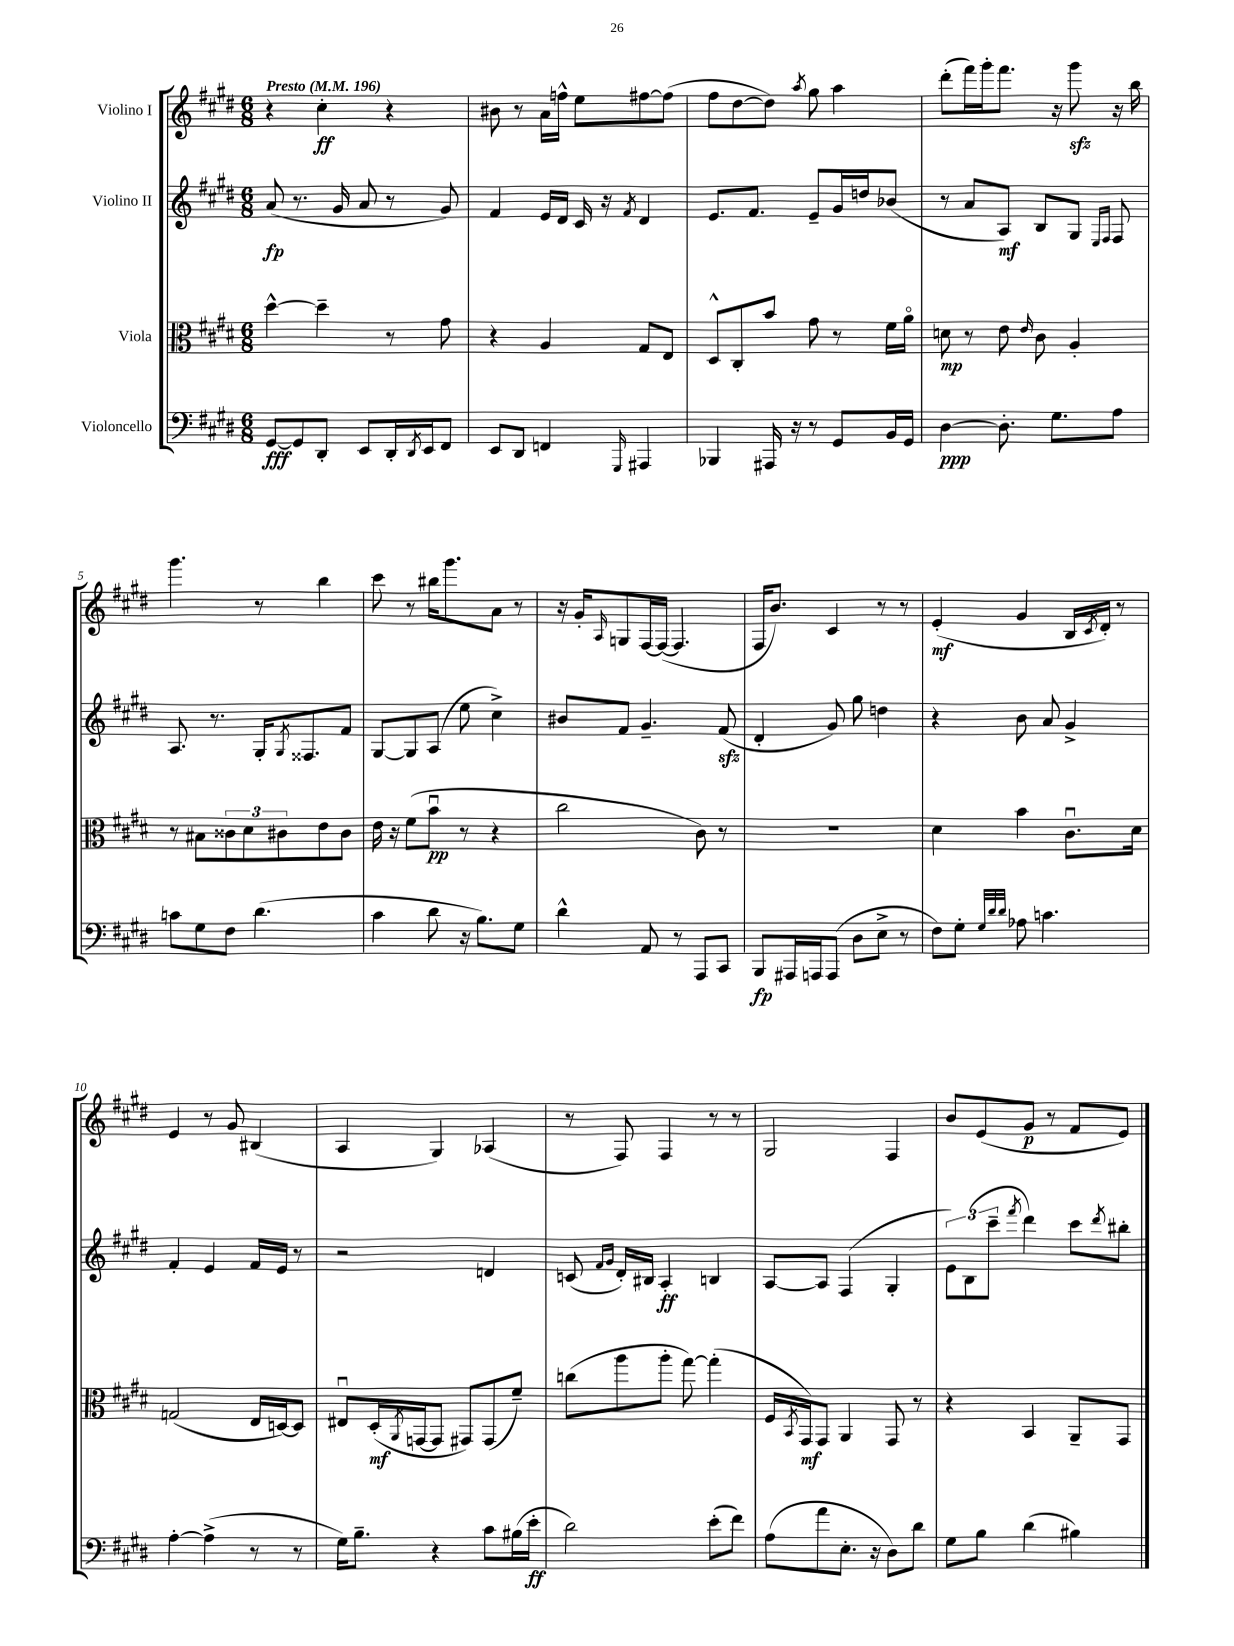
<<
\new StaffGroup <<
\new Staff = "s0" \with { instrumentName = "Violino I" } {
    \clef treble \key e \major \numericTimeSignature \time 6/8 \tempo "Presto" 4 = 196
    r4 cis''4-.\ff r4 |
    bis'8 r8 a'16 f''16-^ e''8 fis''8~ fis''8( |
    fis''8 dis''8~ dis''8) \acciaccatura { a''8 } gis''8 a''4 |
    dis'''8-.( fis'''16) gis'''16-. fis'''8. r16 gis'''8\sfz r16 b''16 |
    gis'''4. r8 b''4 |
    cis'''8 r8 bis''16 gis'''8. a'8 r8 |
    r16 gis'16-. \grace { a16 } g8 fis16~ fis16~( fis4. |
    fis16 b'8.) cis'4 r8 r8 |
    e'4-.\mf( gis'4 b16 \acciaccatura { cis'8 } dis'16-.) r8 |
    e'4 r8 gis'8 bis4( |
    a4 gis4) aes4( |
    r8 fis8) fis4 r8 r8 |
    gis2 fis4 |
    b'8 e'8( gis'8\p r8 fis'8 e'8) \bar "|." |
}
\new Staff = "s1" \with { instrumentName = "Violino II" } {
    \clef treble \key e \major \numericTimeSignature \time 6/8
    a'8\fp( r8. gis'16 a'8 r8 gis'8) |
    fis'4 e'16 dis'16 cis'16 r16 \acciaccatura { fis'8 } dis'4 |
    e'8. fis'8. e'8-- gis'16 d''16 bes'8( |
    r8 a'8 a8\mf) b8 gis8 \grace { e16 fis16 } fis8 |
    a8. r8. gis16-. \acciaccatura { gis8 } fisis8. fis'8 |
    gis8~ gis8 a8( e''8 cis''4->) |
    bis'8 fis'8 gis'4.-- fis'8\sfz( |
    dis'4-. gis'8) gis''8 d''4 |
    r4 b'8 a'8 gis'4-> |
    fis'4-. e'4 fis'16 e'16 r8 |
    r2 d'4 |
    c'8( \grace { fis'16 gis'16 } dis'16-.) bis16 a4-.\ff b4 |
    a8~ a8 fis4( gis4-. |
    \tuplet 3/2 { e'8) b8( cis'''8-- } \acciaccatura { fis'''8 } dis'''4) cis'''8 \acciaccatura { dis'''8 } bis''8-. \bar "|." |
}
\new Staff = "s2" \with { instrumentName = "Viola" } {
    \clef alto \key e \major \numericTimeSignature \time 6/8
    dis''4~-^ dis''4-- r8 gis'8 |
    r4 a4 gis8 e8 |
    dis8-^ cis8-. b'8 gis'8 r8 fis'16 a'16\flageolet |
    d'8\mp r8 e'8 \grace { e'16 } cis'8 a4-. |
    r8 bis8 \tuplet 3/2 { cisis'8 dis'8 cis'8 } e'8 cis'8 |
    e'16 r16 fis'8( b'8\downbow\pp r8 r4 |
    cis''2 cis'8) r8 |
    R2. |
    dis'4 b'4 cis'8.\downbow dis'16 |
    g2( e16 d16~) d8 |
    eis8\downbow dis16-.\mf( \acciaccatura { a,8 } g,16~ g,8 gis,8) gis,8( fis'8--) |
    c''8( a''8 a''8-. gis''8~) gis''4-.( |
    fis16 \acciaccatura { b,8 } gis,16\mf) gis,8 a,4 gis,8 r8 |
    r4 b,4 a,8-- gis,8 \bar "|." |
}
\new Staff = "s3" \with { instrumentName = "Violoncello" } {
    \clef bass \key e \major \numericTimeSignature \time 6/8
    gis,8~\fff gis,8 dis,8-. e,8 dis,16-. \acciaccatura { dis,8 } e,16 fis,8 |
    e,8 dis,8 f,4 \grace { gis,,16 } ais,,4 |
    bes,,4 ais,,16 r16 r8 gis,8 b,16 gis,16 |
    dis4~\ppp dis8.-. gis8. a8 |
    c'8 gis8 fis8 dis'4.( |
    cis'4 dis'8 r16 b8.) gis8 |
    dis'4-^ a,8 r8 a,,8 cis,8 |
    b,,8\fp ais,,16 a,,16 a,,8( dis8 e8-> r8 |
    fis8) gis8-. \grace { gis32 dis'32 dis'32 } aes8 c'4. |
    a4~-. a4->( r8 r8 |
    gis16) b8.-- r4 cis'8 bis16( e'16-.\ff |
    dis'2) e'8-.( fis'8) |
    a8( a'8 e8.-. r16 dis8) dis'8 |
    gis8 b8 dis'4( bis4) \bar "|." |
}
>>
>>
